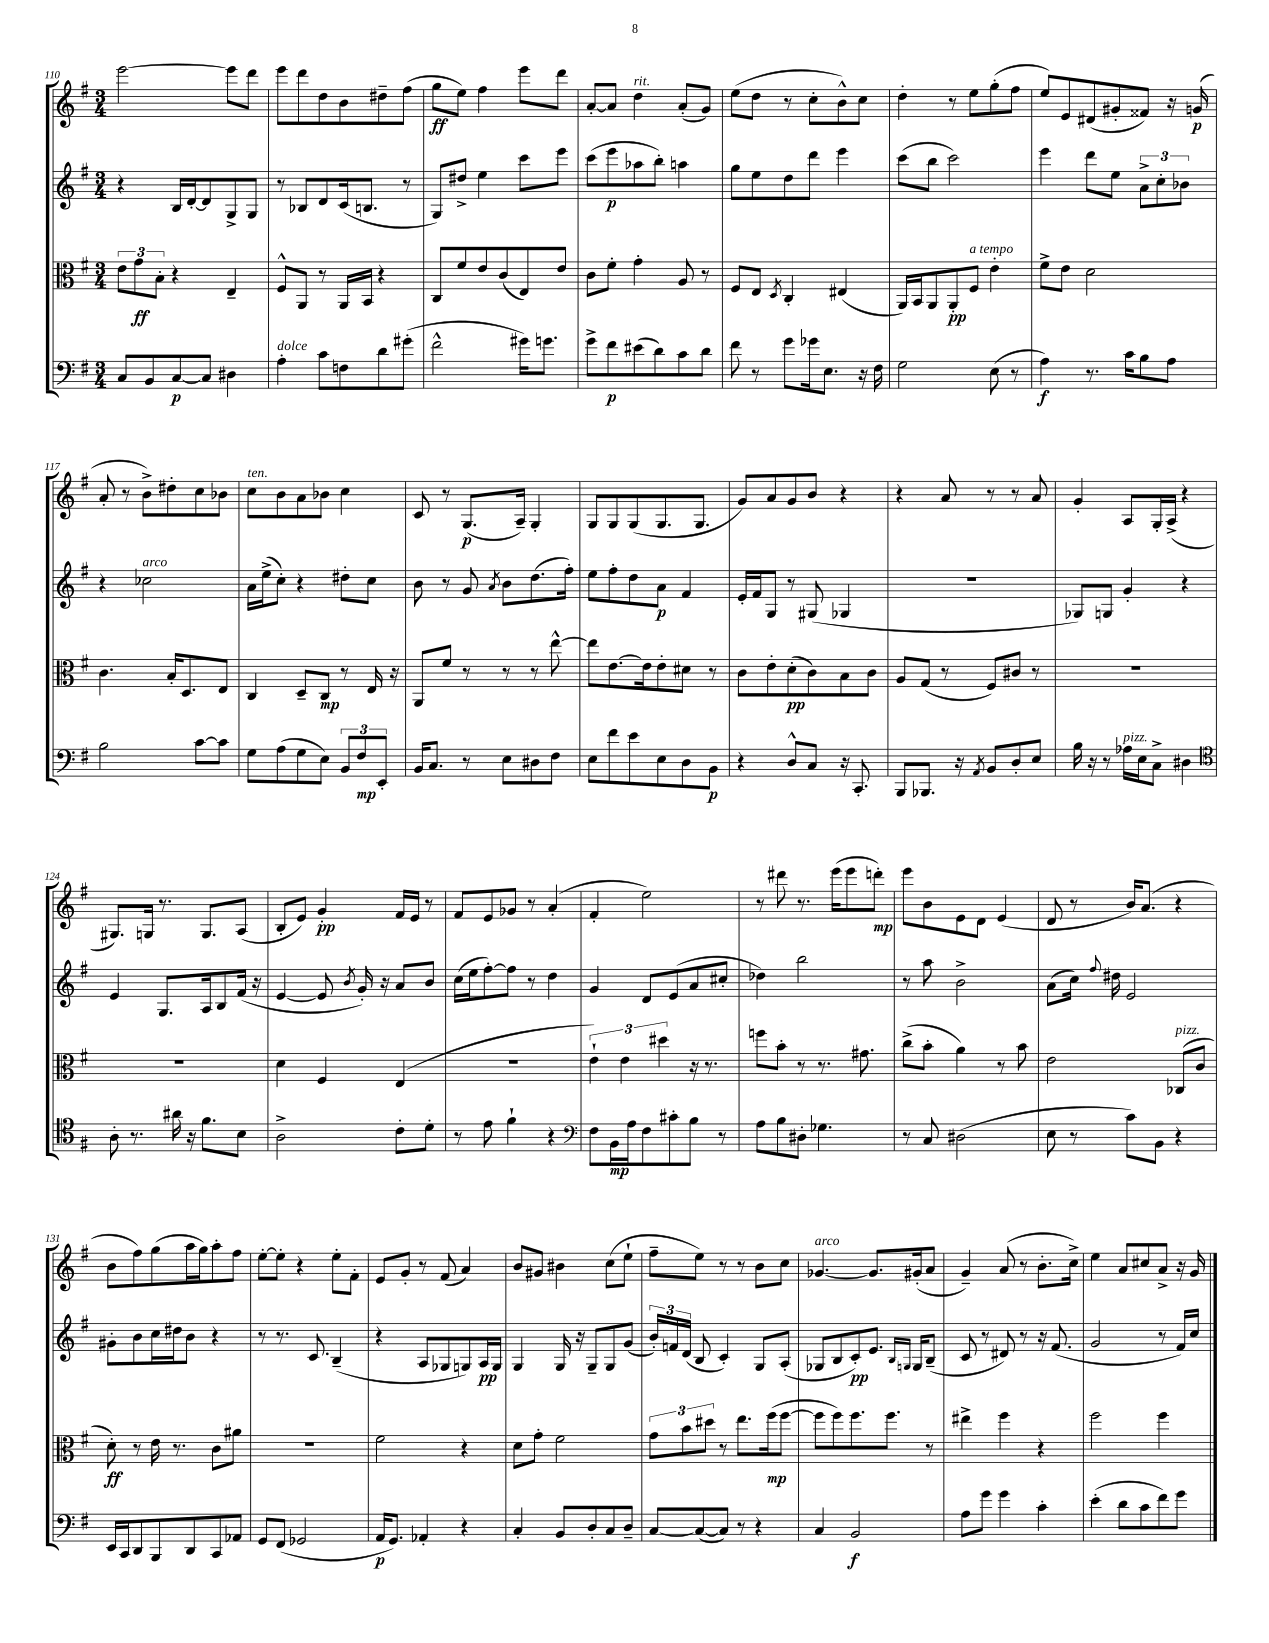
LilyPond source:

<<
\new StaffGroup <<
\new Staff = "s0" {
    \clef treble \key g \major \numericTimeSignature \time 3/4
    \autoBeamOff e'''2~ e'''8[ d'''8] |
    e'''8[ d'''8 d''8 b'8 dis''8-- fis''8]( |
    g''8[\ff e''8]) fis''4 e'''8[ d'''8] |
    a'8[~-. a'8] d''4^\markup { \italic "rit." } a'8[-.( g'8]) |
    e''8[( d''8] r8 c''8[-. b'8-^) c''8] |
    d''4-. r8 e''8[ g''8-.( fis''8] |
    e''8[) e'8 dis'8( gis'8-. fisis'8]) r16 g'16\p( |
    a'8-. r8 b'8[->) dis''8-. c''8 bes'8] |
    c''8[^\markup { \italic "ten." } b'8 a'8 bes'8] c''4 |
    c'8 r8 g8.[\p( a16]--) g4-. |
    g8[ g8 g8( g8. g8.] |
    g'8[) a'8 g'8 b'8] r4 |
    r4 a'8 r8 r8 a'8 |
    g'4-. a8[ g16-. a16]->( r4 |
    gis8.[) g16] r8. g8.[ a8]( |
    b8[-. e'8]) g'4-.\pp fis'16[ e'16] r8 |
    fis'8[ e'8 ges'8] r8 a'4-.( |
    fis'4-. e''2) |
    r8 dis'''8 r8. e'''16[( e'''8 d'''8]-.\mp) |
    e'''8[ b'8 e'8 d'8] e'4( |
    d'8 r8 b'16[) a'8.]( r4 |
    b'8[ fis''8) g''8( a''16 g''16) a''8-. fis''8] |
    e''8[~-. e''8]-. r4 e''8[-. fis'8]-. |
    e'8[ g'8]-. r8 fis'8( a'4) |
    b'8[ gis'8] bis'4 c''8[( e''8]-! |
    fis''8[-- e''8]) r8 r8 b'8[ c''8] |
    ges'4.~^\markup { \italic "arco" } ges'8.[ gis'16-.( a'8] |
    g'4--) a'8( r8 b'8.[-. c''16]->) |
    e''4 a'8[ cis''8 a'8]-> r16 g'16 \bar "|." |
}
\new Staff = "s1" {
    \clef treble \key g \major \numericTimeSignature \time 3/4
    \autoBeamOff r4 b16[ d'16~-. d'8 g8-> g8] |
    r8 bes8[ d'8 c'16( b8.] r8 |
    g8[) dis''8]-> e''4 c'''8[ e'''8] |
    c'''8[( e'''8\p aes''8 b''8]-.) a''4 |
    g''8[ e''8 d''8 d'''8] e'''4 |
    c'''8[( b''8] c'''2) |
    e'''4 d'''8[ e''8] \tuplet 3/2 { a'8[-> c''8-. bes'8] } |
    r4 ces''2^\markup { \italic "arco" } |
    a'16[ e''16->( c''8]-.) r4 dis''8[-. c''8] |
    b'8 r8 g'8 \acciaccatura { a'8 } b'8[ d''8.( fis''16]-.) |
    e''8[ fis''8-. d''8 a'8]\p fis'4 |
    e'16[-. fis'16 g8] r8 gis8( ges4 |
    R2. |
    ges8[) g8] g'4-. r4 |
    e'4 g8.[ a16 b8 fis'16]( r16 |
    e'4~ e'8 \acciaccatura { b'8 } g'16-.) r16 a'8[ b'8] |
    c''16[( e''16 fis''8~-.) fis''8] r8 d''4 |
    g'4 d'8[ e'8( a'8 cis''8]-. |
    des''4) b''2 |
    r8 a''8 b'2-> |
    a'8[( c''16]) \appoggiatura { fis''8 } dis''16 e'2 |
    gis'8[-. b'8 c''16 dis''16 b'8] r4 |
    r8 r8. c'8. b4--( |
    r4 a8[ ges8 g8) a16\pp g16] |
    g4 g16 r16 g8[-- g8 g'8]( |
    \tuplet 3/2 { b'16[-.) f'16 d'16]( } b8 c'4-.) g8[ a8]-.( |
    ges8[ b8 c'8-.\pp) e'8.] \grace { b16[ g16] } g16[ b8]--( |
    c'8 r8 dis'8) r8 r16 fis'8.( |
    g'2 r8 fis'16[) c''16] \bar "|." |
}
\new Staff = "s2" {
    \clef alto \key g \major \numericTimeSignature \time 3/4
    \autoBeamOff \tuplet 3/2 { e'8[ g'8\ff b8]-. } r4 e4-- |
    fis8[-^ a,8] r8 a,16[ b,16] r4 |
    c8[ fis'8 e'8 c'8( e8) e'8] |
    c'8[ fis'8]-. g'4-. a8 r8 |
    fis8[ e8] \acciaccatura { d8 } c4-. eis4( |
    a,16[) b,16 a,8 a,8-.\pp fis8]^\markup { \italic "a tempo" } e'4-. |
    fis'8[-> e'8] d'2 |
    c'4. b16[-. d8. e8] |
    c4 d8[-- c8]\mp r8 e16 r16 |
    a,8[ fis'8] r8 r8 r8 e''8~-^ |
    e''8[ e'8.~ e'16 e'8-. dis'8] r8 |
    c'8[ e'8-. d'8-.\pp( c'8) b8 c'8] |
    a8[ g8]( r8 fis8[) cis'8] r8 |
    R2. |
    R2. |
    d'4 fis4 e4( |
    R2. |
    \tuplet 3/2 { e'4-!) e'4 dis''4 } r16 r8. |
    f''8[ b'8]-. r8 r8. gis'8. |
    c''8[->( b'8]-. a'4) r8 b'8 |
    e'2 ces8[^\markup { \italic "pizz." }( c'8] |
    d'8-.\ff) r8 e'16 r8. c'8[ ais'8] |
    R2. |
    fis'2 r4 |
    d'8[ g'8]-. fis'2 |
    \tuplet 3/2 { g'8[ b'8 dis''8] } r8 e''8.[ fis''16\mp( fis''8]~ |
    fis''8[ fis''8) fis''8. fis''8.] r8 |
    eis''4-> fis''4 r4 |
    fis''2 fis''4 \bar "|." |
}
\new Staff = "s3" {
    \clef bass \key g \major \numericTimeSignature \time 3/4
    \autoBeamOff c8[ b,8 c8~\p c8] dis4 |
    a4-.^\markup { \italic "dolce" } c'8[ f8 d'8 gis'8]-.( |
    fis'2-^ gis'16[) g'8.] |
    g'8[-> fis'8\p eis'8( d'8) c'8 d'8] |
    fis'8 r8 g'8[ ges'16 e8.] r16 fis16 |
    g2 e8( r8 |
    a4\f) r8. c'16[ b8 a8] |
    b2 c'8[~ c'8] |
    g8[ a8( g8 e8]) \tuplet 3/2 { b,8[ fis8\mp e,8]-. } |
    b,16[ c8.] r8 e8[ dis8 fis8] |
    e8[ fis'8 e'8 e8 d8 b,8]\p |
    r4 d8[-^ c8] r16 c,8.-. |
    b,,8[ bes,,8.] r16 \acciaccatura { a,8 } b,8[ d8-. e8] |
    b16 r16 r8 aes16[^\markup { \italic "pizz." } e16 c8]-> dis4 |
    \clef tenor a8-. r8. ais'16 r16 fis'8.[ b8] |
    a2-> c'8[-. d'8]-. |
    r8 e'8 fis'4-! r4 |
    \clef bass fis8[ b,16\mp a16 fis8 cis'8-. b8] r8 |
    a8[ b8 dis8]-. ges4. |
    r8 c8 dis2( |
    e8 r8 c'8[) b,8] r4 |
    e,16[ c,16 d,8 b,,8 d,8 c,8 aes,8] |
    g,8[ fis,8]( ges,2 |
    a,16[\p g,8.]) aes,4-. r4 |
    c4-. b,8[ d8-. c8 d8]-- |
    c8[~ c8~( c8]) r8 r4 |
    c4 b,2\f |
    a8[ g'8] g'4 c'4-. |
    e'4-.( d'8[ c'8 fis'8) g'8] \bar "|." |
}
>>
>>
\layout { \context { \Score currentBarNumber = #110 } }
